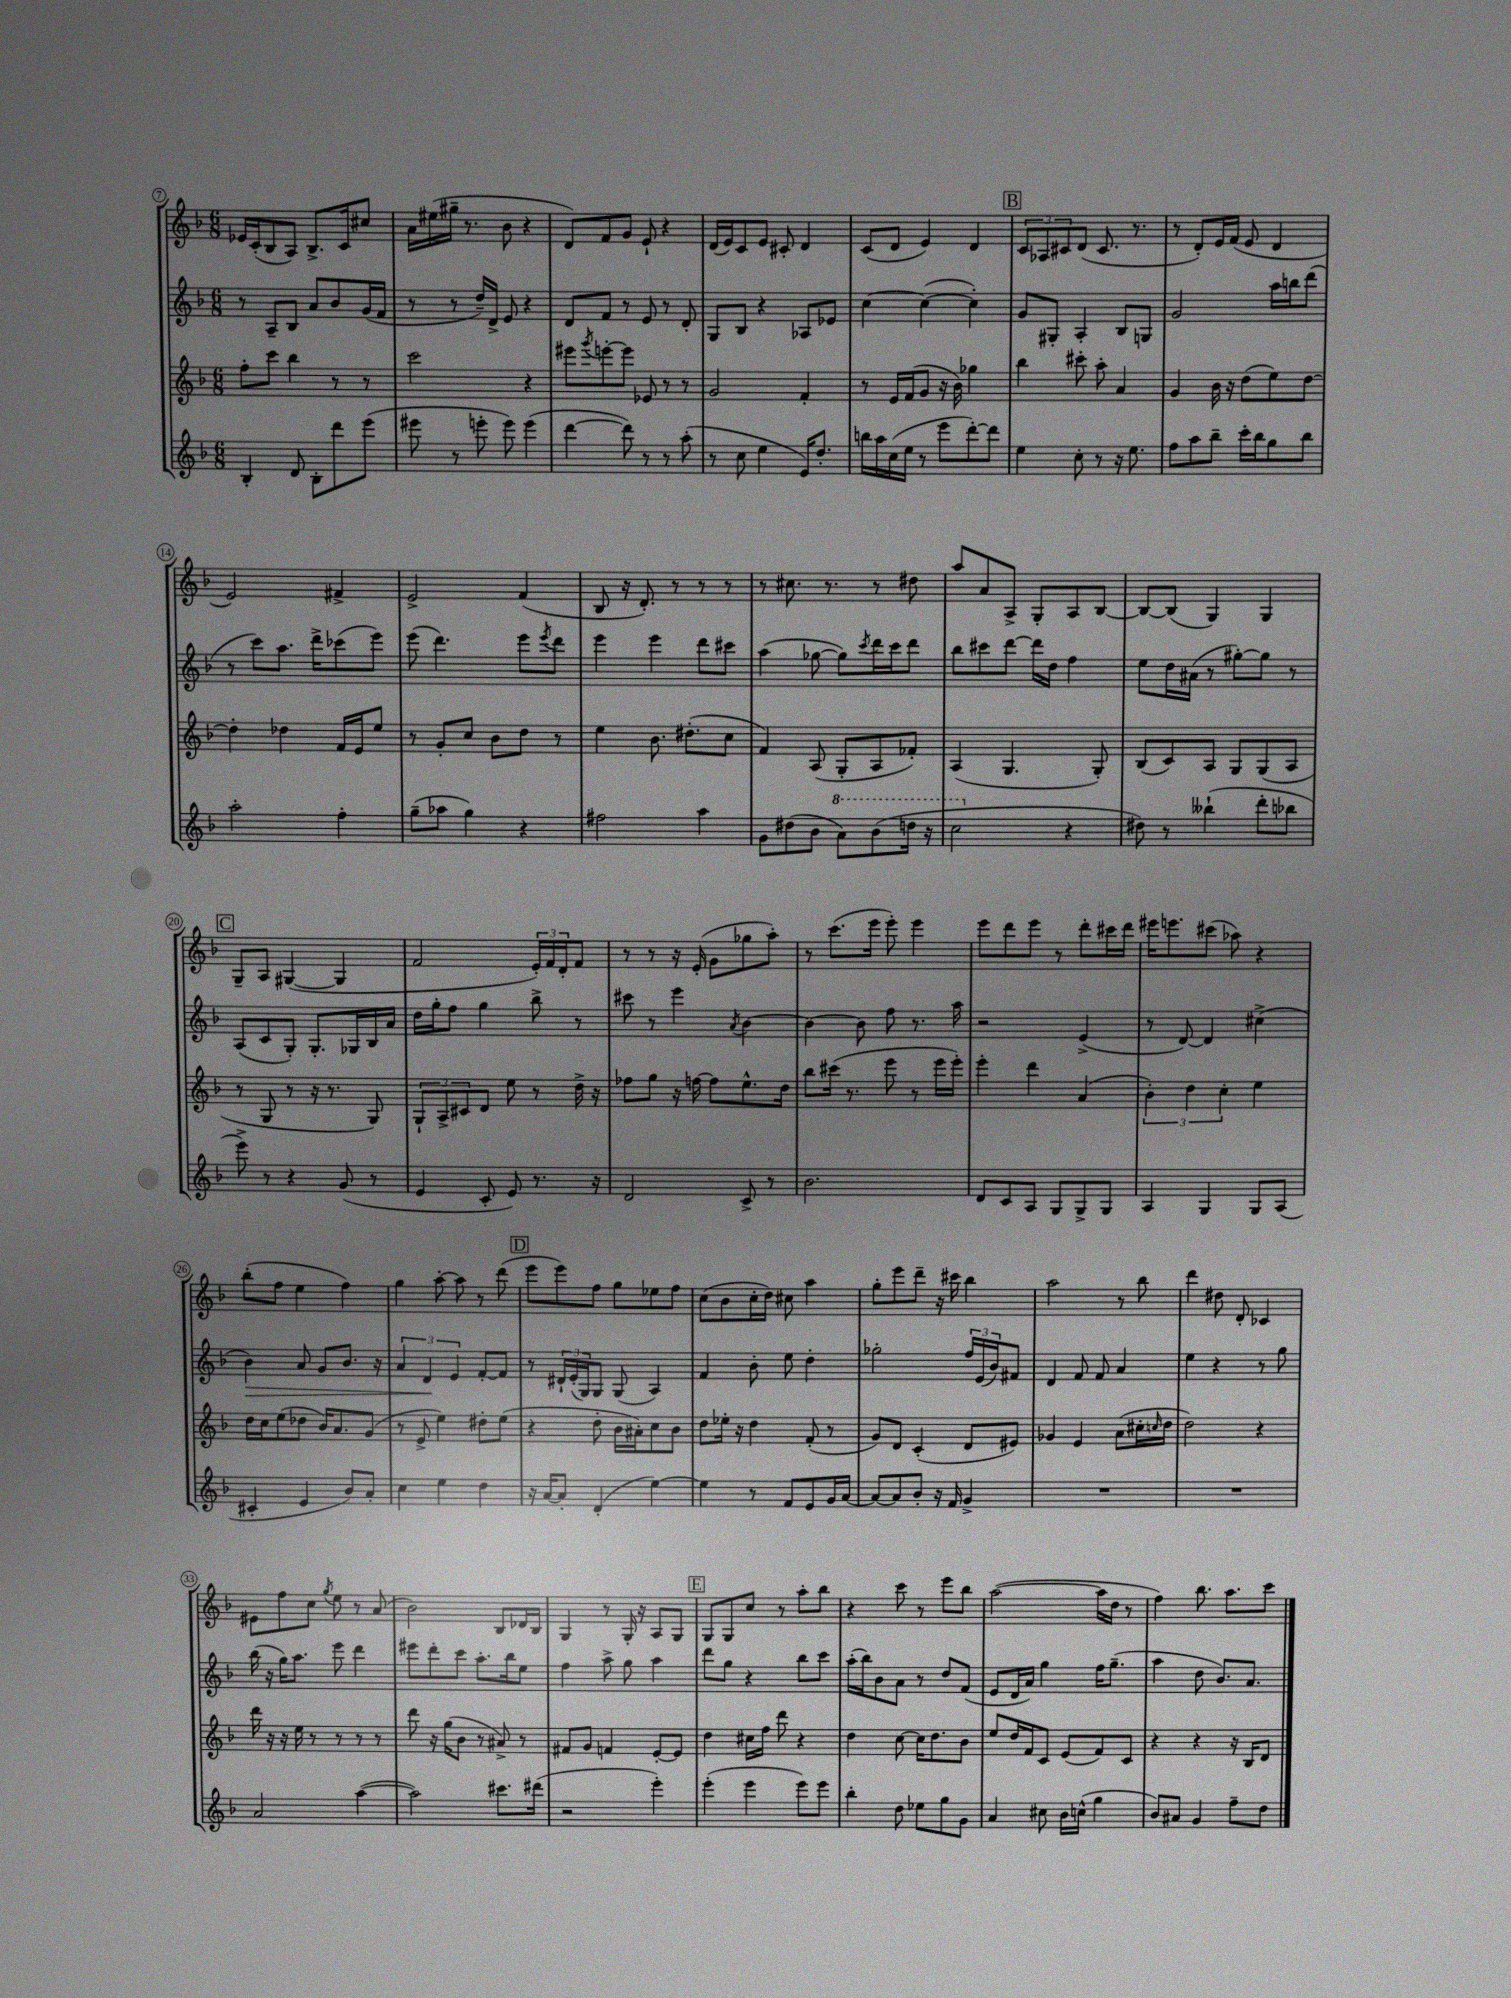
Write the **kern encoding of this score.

**kern	**kern	**kern	**kern
*staff4	*staff3	*staff2	*staff1
*clefG2	*clefG2	*clefG2	*clefG2
*k[b-]	*k[b-]	*k[b-]	*k[b-]
*M6/8	*M6/8	*M6/8	*M6/8
4B-'	8ff'	8r	16e-
.	.	.	(16c'
.	8ccc	8A~	8B-
8d	4bb-	8B-	8A)
8B-'	.	8a	8.B-^
8ddd	8r	8b-	.
.	.	.	16c
(8eee	8r	(16g	8cc#
.	.	16f	.
=	=	=	=
8eee#	2ccc	8r	16a
.	.	.	(16ee#
8r	.	8r	16gg#~
.	.	.	8.r
8eee'	.	16dd~)	.
.	.	16d^	.
8eee)	.	8e	8b-
(4eee	4r	4r	4r
=	=	=	=
[4ddd	8eee#	8d	8d)
.	8qggg	.	.
.	[8eee'	8f	8f
8ddd])	8eee]	8r	8g
8r	8e-	8e	8e`
8r	8r	8r	4r
(8aa'	8r	8d'	.
=	=	=	=
8r	2g	8G	(16d
.	.	.	16e)
8cc	.	8B-	8c
4ee	.	4r	8e
.	.	.	8c#'
16e)	4f'	8A-	4d
8.dd'	.	.	.
.	.	8e-	.
=	=	=	=
16bb	8r	[4cc	(8c
16aa	.	.	.
(16cc	16e	.	8d
16ee	(16f	.	.
8r	8g	(4cc_	4e)
8eee	16r	.	.
.	16b-)	.	.
[8ddd')	4gg-	4cc'])	4d
8ddd]	.	.	.
=	=	=	=
4ee	4bb-	8g	12c
.	.	.	12A-
.	.	8G#'	.
.	.	.	12c#
8cc'	8ccc#'	4A'	(8d
8r	8aa'	.	8.c#
16r	4a	8B-	.
8.ee	.	.	8.r
.	.	8G	.
=	=	=	=
8ff	4g	2g	8r
8aa	.	.	8d')
8bb-~	16b-	.	16e
.	16r	.	(16f
16ccc'	(8dd	.	8e
16bb-	.	.	.
8gg	8ee)	16aa	4d
.	.	16bb	.
8bb-	[8dd	(8ddd	.
=	=	=	=
2aa'	4dd']	8r	2e)
.	.	8ccc)	.
.	4dd-	8.aa	.
.	.	16ddd^	.
4ff'	16f	(8ccc-	4f#^
.	16e	.	.
.	8ee	8eee)	.
=	=	=	=
(8gg~	8r	(8eee	2e^
8aa-	8g'	4.ddd)	.
4gg)	8cc	.	.
.	8b-	.	.
4r	8dd	8eee	(4f
.	.	8qeee	.
.	8r	8ddd	.
=	=	=	=
2ff#	4ee	4eee	8B-
.	.	.	16r
.	.	.	8.d')
.	8.b-	4eee	.
.	.	.	8r
.	(8.dd#'	.	.
4aa	.	8ddd	8r
.	8cc	8ccc#	8r
=	=	=	=
8g	4f)	(4aa	8r
(8dd#	.	.	8.cc#
8b-	(8A	[8gg-	.
.	.	.	8.r
8aa)	8G'	8gg-])	.
.	.	8qccc	.
(8bb-	8A	16ddd	8r
.	.	16ccc	.
16ddd	8f-')	8ddd	8dd#
16r	.	.	.
=	=	=	=
2ccc	(4A	8bb-	8aa
.	.	8ccc#	8a
.	4.G	[8ddd	8A^
.	.	16ddd]	8G'
.	.	16dd	.
4r	.	4ff	8A
.	8G')	.	[8B-
=	=	=	=
8dd#)	(8B-	8ee	8B-_
8r	8c)	16dd	(8B-]
.	.	(16a#	.
(4bb--`	8A	8r	4G)
.	8G	[8gg#')	.
8ddd'	(8G	8gg#]	4G
8bb-	8A	8r	.
=	=	=	=
8eee^)	8r	(8A	8G~
8r	8G	8c	8A
4r	8r	8G')	([4G#
.	16r	8.G'	.
.	8.r	.	.
(8g	.	.	4G#]
.	.	16G-	.
8r	8G)	16B-	.
.	.	16a	.
=	=	=	=
4e	12G`	16dd	2f
.	.	16gg'	.
.	12A^	.	.
.	.	8ff	.
.	12c#	.	.
8c'	8d	4gg	.
8e)	8ee	.	.
8.r	8r	8bb-^	24e')
.	.	.	24f
.	.	.	24d'
.	16dd^	8r	8f
16r	16r	.	.
=	=	=	=
2d	8ff-	8ccc#	8r
.	8gg	8r	8r
.	16r	4eee	16r
.	[16ff	.	(16e'
.	8ff]	.	8g
.	.	8qa	.
8c^	8.ee^^	[4b-	8gg-
8r	.	.	8aa')
.	16dd	.	.
=	=	=	=
2.b-	8bb-	4b-_	8r
.	(16ccc#	.	(8.ccc
.	8.r	.	.
.	.	8b-]	.
.	.	.	16eee
.	8eee	8ff	8eee')
.	8r	8.r	4eee
.	16eee	.	.
.	16eee')	16aa	.
=	=	=	=
8d	4eee'	2r	8eee
8c	.	.	8ddd
8A	4ddd	.	8eee
8G	.	.	8r
8G^	(4a	(4e^	8ddd'
8G	.	.	16ccc#
.	.	.	16ddd
=	=	=	=
4A	6b-')	8r	16eee#
.	.	.	8.eee
.	.	[8d)	.
.	6dd	.	.
4G	.	4d]	(8ccc#
.	6cc'	.	.
.	.	.	8aa-)
8G	4ee	(4cc#^	4r
(8A	.	.	.
=	=	=	=
4c#'	16dd	4b-)	(8bb-'
.	16cc	.	.
.	(8ee	.	8ff
4e	8dd-	8a	4ee
.	16b-)	8g	.
.	8.a	.	.
8b-)	.	8.b-	4ff)
8a'	(8g	.	.
.	.	16r	.
=	=	=	=
4cc	8r	6a	4gg
.	8e^	.	.
.	.	6d	.
4ee	4ee)	.	[8aa'
.	.	6e	.
.	.	.	8aa]
4dd	8dd#'	[8f'	8r
.	(8ee	8f]	(8ddd
=	=	=	=
16r	4r	8r	8eee
[16a	.	.	.
8a']	.	24d#`	8eee)
.	.	(24e'	.
.	.	24G)	.
(4d'	8dd'	8G	8ff
.	16b-	(8G	8gg
.	16a#')	.	.
[4ee)	8cc	4A)	8ee-
.	8b-	.	8ff
=	=	=	=
4ee]	8dd	4f	(8cc
.	16ee-'	.	8b-
.	16r	.	.
8r	4dd	8b-'	16cc'
.	.	.	16dd)
8f	.	8ee	8cc#
8e	(8f'	4dd'	4aa
16g	8r	.	.
[16a	.	.	.
=	=	=	=
8a_	8g)	2gg-'	8gg'
8a]	8d	.	8eee
8b-'	(4c'	.	8ddd~
16r	.	.	16r
16f	.	.	16ccc#
4g^	8d	24ff	4bb-
.	.	(24e	.
.	.	24b-)	.
.	8e#)	8f#	.
=	=	=	=
2.r	4g-	4d	2aa
.	4e	8f	.
.	.	8f	.
.	(8a	4a	8r
.	16cc#'	.	8bb-
.	16qqcc	.	.
.	16dd	.	.
=	=	=	=
2.r	2dd)	4ee	4ddd
.	.	4r	8dd#
.	.	.	8d'
.	4r	8r	4c-
.	.	8gg	.
=	=	=	=
2a	16ddd	(16bb-	8e#
.	16r	16r	.
.	16r	16gg)	8ff
.	16ee	8.aa	.
.	8r	.	8cc
.	.	.	8qgg
.	8r	8eee	8ee
([4aa	8r	4ddd	8r
.	8r	.	(8a
=	=	=	=
2aa])	8ddd	8eee#	2b-)
.	16r	8ddd'	.
.	(16gg	.	.
.	8b-	8ccc	.
.	8r	8.aa'	.
8.ccc#	8a#^)	.	8B-
.	.	16bb-	.
.	8r	8ee	16d-
(16ddd#	.	.	16B-
=	=	=	=
2r	8f#	4ff	4G
.	8g	.	.
.	4f	8aa^	8r
.	.	8gg	16G'
.	.	.	16r
4eee')	[8e'	4aa	8A
.	8e]	.	8G
=	=	=	=
(4eee'	4dd	8ddd	8G
.	.	8gg	8G
4eee	16cc#	4r	8cc
.	16ff	.	.
.	8ddd	.	8r
8eee)	4r	8bb-	8aa'
8eee	.	8ccc	8bb-
=	=	=	=
4bb-'	4dd	(16aa'	4r
.	.	16bb-)	.
.	.	8b-	.
8dd	[8cc	8a	8ccc
8ee-	16cc]	8r	8r
.	8.dd	.	.
8gg	.	8dd	8eee
8g	8b-	(8f	8bb-
=	=	=	=
4a	8ee	8e	([2aa
.	16dd	16d	.
.	16f	16a)	.
8cc#	8c	4gg	.
16b-	(8e	.	.
(16cc^^	.	.	.
4gg	8f)	16ff	16aa]
.	.	(8.gg~	16dd
.	8c	.	8r
=	=	=	=
8b-)	4r	4aa	4ff)
8a#	.	.	.
4g	4r	8dd	8.bb-
.	.	8.b-)	.
.	.	.	8.aa
8ff~	16r	.	.
.	16B-	8.a	.
8dd	8d	.	8ccc
==	==	==	==
*-	*-	*-	*-
